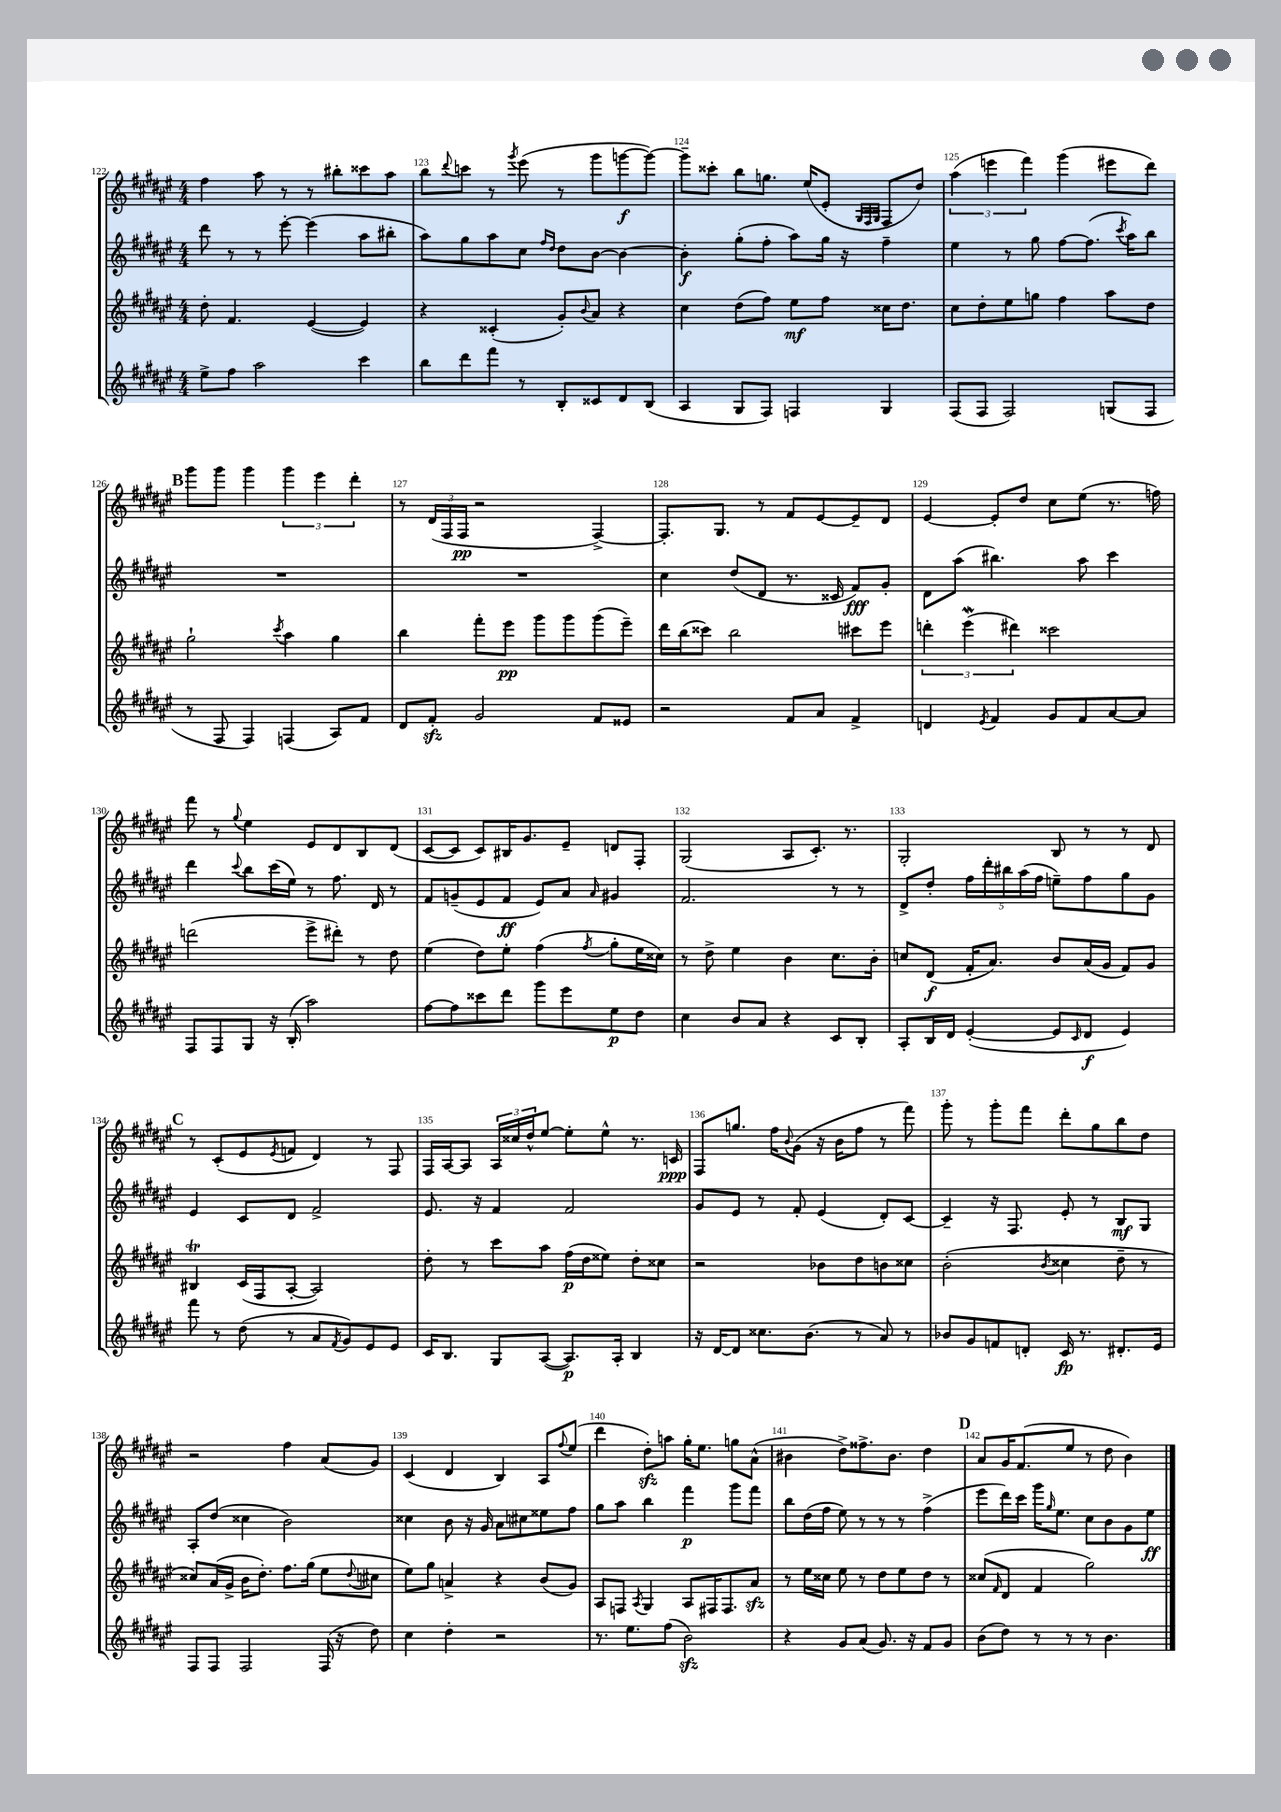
<<
\new StaffGroup <<
\new Staff = "s0" {
    \clef treble \key fis \major \numericTimeSignature \time 4/4
    fis''4 ais''8 r8 r8 bis''8-. cisis'''8 ais''8 |
    b''8 \appoggiatura { dis'''8 } c'''8 r8 \acciaccatura { gis'''8 } eis'''8( r8 gis'''8 g'''8~\f g'''8~) |
    g'''8-- cisis'''8-. b''8 g''8. eis''16( eis'8-. \grace { gis32 fis32 gis32 } fis8 dis''8) |
    \tuplet 3/2 { ais''4( e'''4 fis'''4) } gis'''4( eis'''8 dis'''8) |
    \mark \markup { \bold "B" } gis'''8 gis'''8 gis'''4 \tuplet 3/2 { gis'''4 eis'''4 dis'''4-. } |
    r8 \tuplet 3/2 { dis'16( fis16 fis16\pp } r2 fis4~->) |
    fis8.-. gis8. r8 fis'8 eis'8~ eis'8-- dis'8 |
    eis'4~ eis'8-. dis''8 cis''8 eis''8( r8. f''16) |
    fis'''8 r8 \appoggiatura { gis''8 } eis''4 eis'8 dis'8 b8 dis'8( |
    cis'8~ cis'8 cis'8) bis16 gis'8. eis'8-- d'8 fis8-. |
    gis2( ais8 cis'8.-.) r8. |
    gis2-. b8 r8 r8 dis'8 |
    \mark \markup { \bold "C" } r8 cis'8-.( eis'8 \acciaccatura { eis'8 } f'8 dis'4) r8 fis8 |
    fis16 ais16~ ais8 \tuplet 3/2 { ais16 cisis''16 dis''16-^ } eis''8~ eis''8-. eis''8-^ r8. c'16\ppp |
    fis8 g''8. fis''16 \appoggiatura { b'8 } gis'8( r16 b'16 fis''8 r8 fis'''8) |
    gis'''8-. r8 gis'''8-. fis'''8 dis'''8-. gis''8 b''8 dis''8 |
    r2 fis''4 ais'8( gis'8) |
    cis'4( dis'4 b4) ais8 \appoggiatura { fis''8 } eis''8( |
    dis'''4 dis''8-.\sfz) a''8 gis''16-. eis''8. g''8 ais'8-^( |
    bis'4 dis''8->) fisis''8.-> bis'8. dis''4 |
    \mark \markup { \bold "D" } ais'8 gis'16 fis'8.( eis''8 r8 dis''8 b'4) \bar "|." |
}
\new Staff = "s1" {
    \clef treble \key fis \major \numericTimeSignature \time 4/4
    dis'''8 r8 r8 eis'''8~-. eis'''4( ais''8 bis''8-. |
    ais''8) gis''8 ais''8 cis''8 \grace { fis''16 dis''16 } dis''8 b'8~ b'4~ |
    b'4-.\f gis''8-.( fis''8-. ais''8) gis''16 r16 fis''4-- |
    eis''4 r8 gis''8 fis''8~ fis''8.( \acciaccatura { cis'''8 } ais''16) b''8 |
    \mark \markup { \bold "B" } R1 |
    R1 |
    cis''4 dis''8( dis'8 r8. cisis'16 fis'8\fff) gis'8-. |
    dis'8 ais''8( bis''4.) ais''8 cis'''4 |
    dis'''4 \appoggiatura { cis'''8 } b''8 cis'''16( eis''16) r8 fis''8. dis'16 r8 |
    fis'8 g'8--( eis'8 fis'8\ff eis'8) ais'8 \grace { ais'16 } gis'4 |
    fis'2. r8 r8 |
    dis'8-> dis''8-. \tuplet 5/4 { fis''16 dis'''16-. bis''16 ais''16( fis''16 } e''8--) fis''8 gis''8 gis'8 |
    \mark \markup { \bold "C" } eis'4 cis'8 dis'8 fis'2-> |
    eis'8. r16 fis'4 fis'2 |
    gis'8 eis'8 r8 fis'8-. eis'4( dis'8-.) cis'8~ |
    cis'4-- r16 fis8. eis'8-. r8 b8\mf gis8 |
    ais8-. dis''8( cisis''4 b'2) |
    cisis''4 b'8 r16 gis'16 ais'8 cis''8 eisis''8 fis''8 |
    gis''8 ais''8 b''4 fis'''4\p gis'''8 fis'''8 |
    b''8 dis''16( fis''16 eis''8) r8 r8 r8 fis''4->( |
    \mark \markup { \bold "D" } eis'''8 dis'''16) cis'''16 gis'''16 \grace { gis''16 } eis''8. cis''8 b'8 gis'8 eis''8\ff \bar "|." |
}
\new Staff = "s2" {
    \clef treble \key fis \major \numericTimeSignature \time 4/4
    dis''8-. fis'4. eis'4~( eis'4) |
    r4 cisis'4-.( gis'8-.) \appoggiatura { b'8 } ais'8 r4 |
    cis''4 dis''8( fis''8) eis''8\mf fis''8 cisis''16 dis''8. |
    cis''8 dis''8-. eis''8 g''8 fis''4 ais''8 dis''8 |
    \mark \markup { \bold "B" } gis''2-! \acciaccatura { cis'''8 } ais''4 gis''4 |
    b''4 fis'''8-. eis'''8\pp gis'''8 gis'''8 gis'''8( eis'''8--) |
    dis'''16 b''16( cisis'''8) b''2 cis'''8 eis'''8 |
    \tuplet 3/2 { d'''4-. eis'''4\mordent( dis'''4) } cisis'''2 |
    d'''2( eis'''8-> dis'''8-.) r8 dis''8 |
    eis''4( dis''8) eis''8-. fis''4( \acciaccatura { fis''8 } gis''8-. eis''16 cisis''16) |
    r8 dis''8-> eis''4 b'4 cis''8. b'16-. |
    c''8 dis'8\f( fis'16-. ais'8.) b'8 ais'16( gis'16 fis'8) gis'8 |
    \mark \markup { \bold "C" } bis4\trill cis'16( fis16 ais8~-. ais2) |
    dis''8-. r8 cis'''8 ais''8 fis''16\p( dis''16 eisis''8) dis''8-. cisis''8 |
    r2 bes'8 dis''8 b'8 cisis''8 |
    b'2-.( \acciaccatura { b'8 } cisis''4 dis''8-- r8 |
    cisis''8) ais'16( gis'16-> b'16 dis''8.-.) fis''8. gis''16( eis''8 \appoggiatura { dis''8 } cis''8 |
    eis''8) gis''8 a'4-> r4 b'8( gis'8) |
    ais8 f8 \acciaccatura { ais8 } gis4 ais8 fis16 fis8. ais'8\sfz |
    r8 eis''16 cisis''16 eis''8 r8 dis''8 eis''8 dis''8 r8 |
    \mark \markup { \bold "D" } cisis''8( \grace { fis'16 } dis'8 fis'4 gis''2) \bar "|." |
}
\new Staff = "s3" {
    \clef treble \key fis \major \numericTimeSignature \time 4/4
    eis''8-> fis''8 ais''2 cis'''4 |
    b''8 dis'''8 fis'''8 r8 b8-. cisis'8 dis'8 b8( |
    ais4 gis8 fis8) f4 gis4 |
    fis8( fis8 fis2) g8( fis8 |
    \mark \markup { \bold "B" } r8 fis8 fis4) f4( ais8) fis'8 |
    dis'8 fis'8-.\sfz gis'2 fis'8 eisis'8 |
    r2 fis'8 ais'8 fis'4-> |
    d'4 \acciaccatura { eis'8 } fis'4 gis'8 fis'8 ais'8~ ais'8 |
    fis8 fis8 gis8 r16 b16-.( ais''2) |
    fis''8~ fis''8 cisis'''8 dis'''8 gis'''8 eis'''8 eis''8\p dis''8 |
    cis''4 b'8 ais'8 r4 cis'8 b8-. |
    ais8-. b16 dis'16 eis'4~-.( eis'8 \grace { cis'16 } dis'8\f eis'4) |
    \mark \markup { \bold "C" } fis'''8 r8 dis''8( r8 ais'8 \acciaccatura { fis'8 } gis'8) eis'8 eis'8 |
    cis'16 b8. gis8 ais8~( ais8.\p) ais16-. b4 |
    r16 dis'16~ dis'8 cisis''8. b'8.( r8 ais'8) r8 |
    bes'8 gis'8 f'8 d'8-. cis'16\fp r8. dis'8.-. eis'16 |
    fis8 fis8 fis2 fis16( r16 dis''8) |
    cis''4 dis''4-. r2 |
    r8. eis''8. fis''8( b'2\sfz) |
    r4 gis'8 ais'8( gis'8.) r16 fis'8 gis'8 |
    \mark \markup { \bold "D" } b'8( dis''8) r8 r8 r8 b'4. \bar "|." |
}
>>
>>
